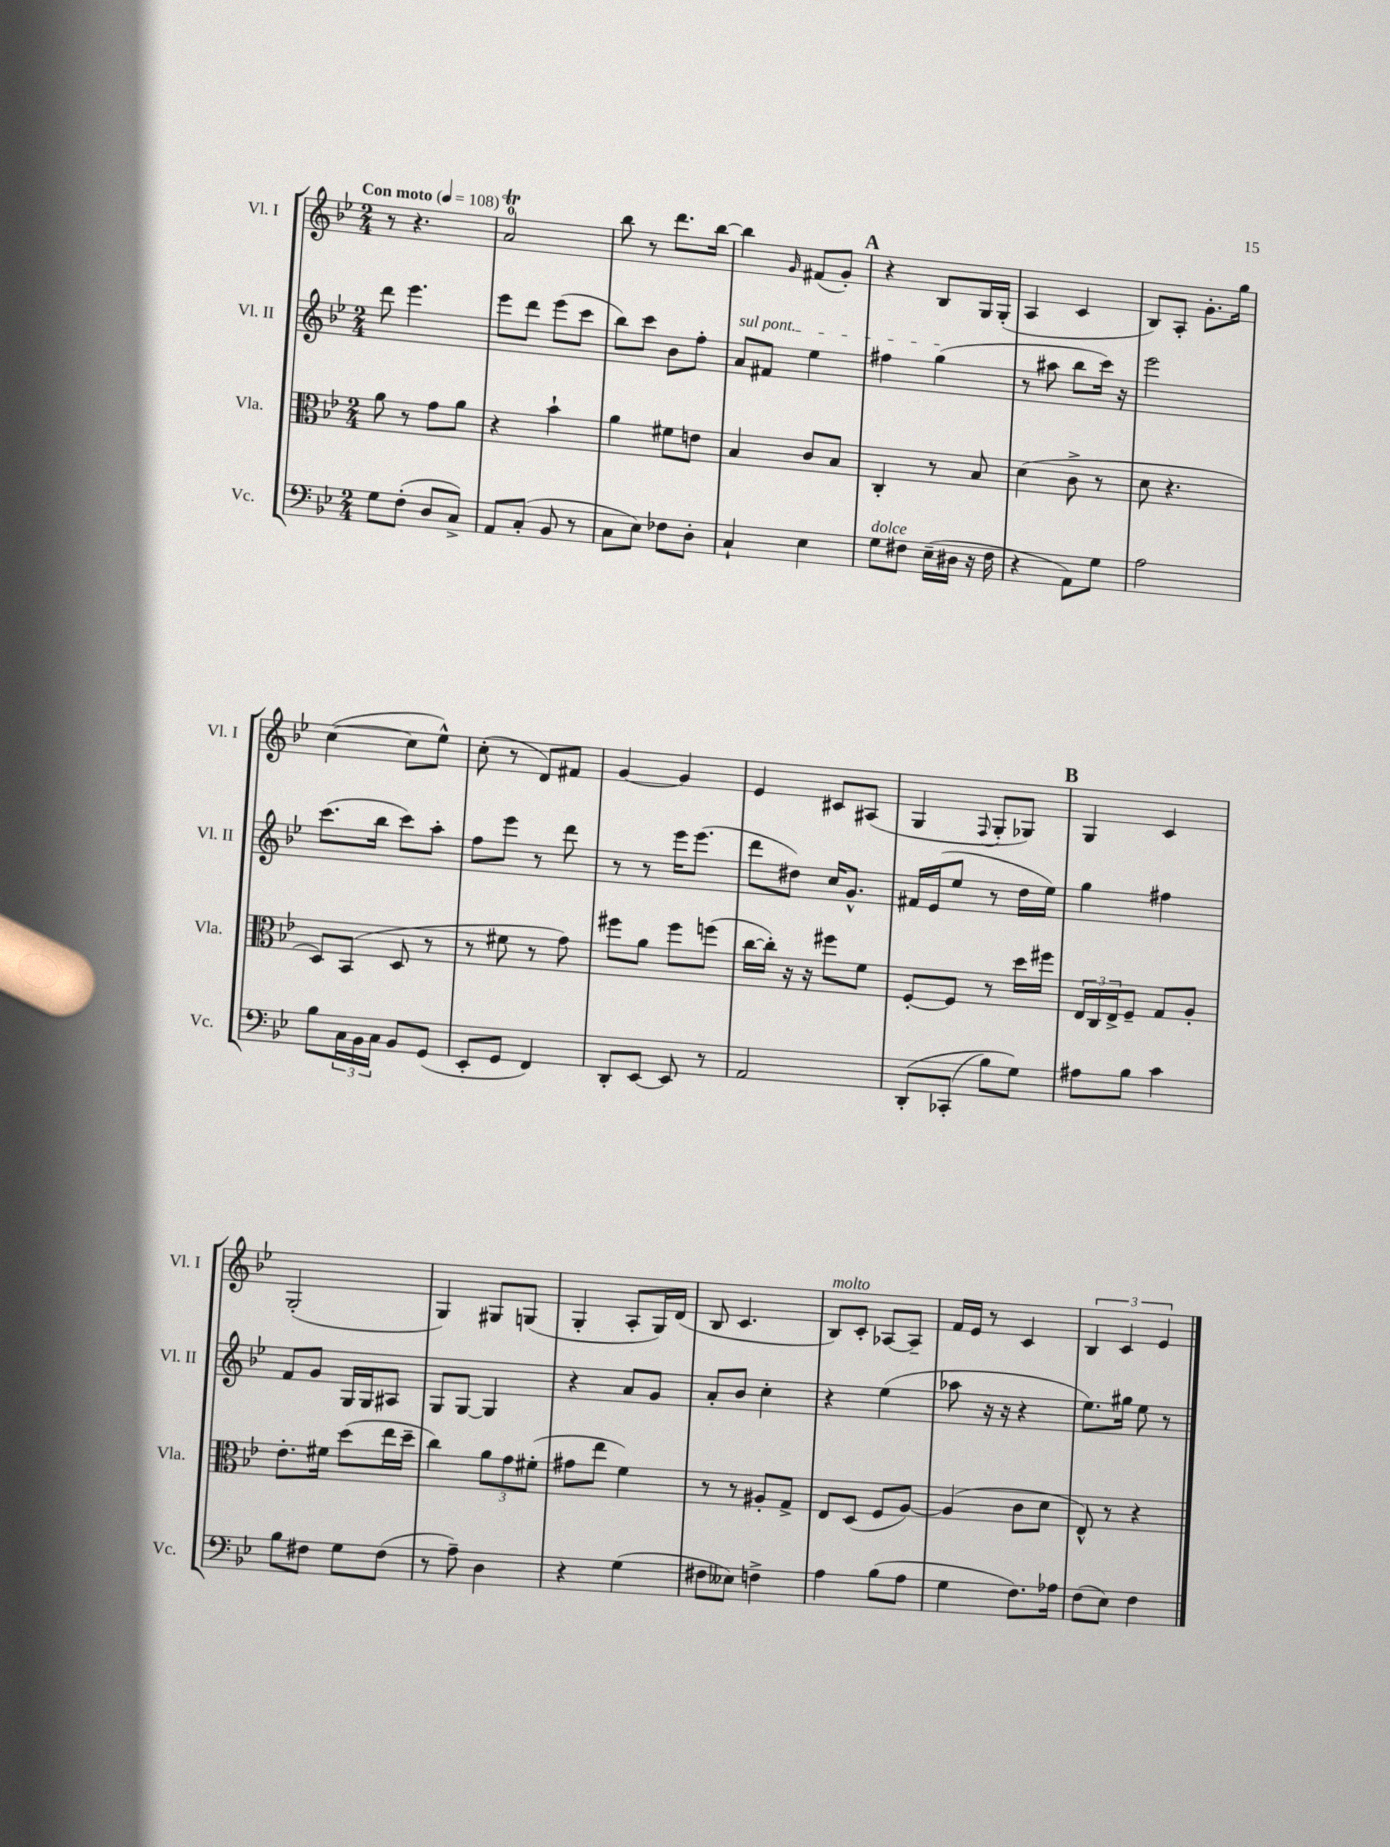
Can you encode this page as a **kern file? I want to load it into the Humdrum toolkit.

**kern	**kern	**kern	**kern
*staff4	*staff3	*staff2	*staff1
*clefF4	*clefC3	*clefG2	*clefG2
*k[b-e-]	*k[b-e-]	*k[b-e-]	*k[b-e-]
*M2/4	*M2/4	*M2/4	*M2/4
*MM108	*MM108	*MM108	*MM108
8G	8a	8ddd	8r
(8F'	8r	4.eee-	4.r
8D	8g	.	.
8C^)	8a	.	.
=	=	=	=
8AA	4r	8eee-	2a
(8C'	.	8ddd	.
8BB-	4b-`	(8eee-	.
8r	.	8ccc	.
=	=	=	=
8C	4a	8bb-)	8bb-
8E-)	.	8ccc	8r
8F-	8f#	8b-	8.ddd
8D'	8e	8ff'	.
.	.	.	[16bb-
=	=	=	=
4C`	4B-	8a	4bb-]
.	.	8f#	.
.	.	.	16qqg
4E-	8c	4ee-	(8f#
.	8B-	.	8g')
=	=	=	=
8G	4C'	4ff#	4r
8F#	.	.	.
(16E-~	8r	(4gg	8B-
16D#	.	.	.
16r	8B-	.	16G
16F#	.	.	(16G'
=	=	=	=
4r	(4d	8r	4A
.	.	8aa#	.
8AA)	8c^	8bb-	4c
8G	8r	16ccc)	.
.	.	16r	.
=	=	=	=
2A	8d	2eee-	8B-)
.	4.r	.	8A'
.	.	.	8.g'
.	.	.	16gg
=	=	=	=
8B-	8D)	(8.ccc	([4cc
24C	(8BB-	.	.
24BB-	.	.	.
.	.	16bb-	.
24C	.	.	.
8BB-	8D	8ccc)	8cc]
(8GG	8r	8aa'	8ee-^^)
=	=	=	=
8EE-'	8r	8ff	(8cc'
8GG	8f#	8eee-	8r
4FF)	8r	8r	8d)
.	8g)	8ddd	8f#
=	=	=	=
8DD'	8ff#	8r	[4g
[8EE-	8a	8r	.
8EE-]	8ff#	16eee-	4g]
.	.	(8.eee-	.
8r	(8ff	.	.
=	=	=	=
2AA	[16cc	8ddd	4e-
.	16cc'])	.	.
.	16r	8dd#)	.
.	16r	.	.
.	8ff#	16cc	8c#
.	.	8.g^^	.
.	8f	.	(8A#
=	=	=	=
&(8DD'	[8F'	16f#	4G
.	.	(16e-	.
(8CC-'	8F]	8ee-	.
.	.	.	8qqF
8B-)	8r	8r	8G'
8G&)	16dd	16dd	8G-)
.	16ff#	16ee-)	.
=	=	=	=
8A#	24E-	4gg	4G
.	24C	.	.
.	24E-^	.	.
8B-	8F~	.	.
4c	8G	4ff#	4c
.	8A'	.	.
=	=	=	=
8B-	8.e-'	8f	(2G'
8F#	.	8g	.
.	16f#	.	.
8G	(8dd	16G	.
.	.	16G	.
(8F#	16ee-	8A#	.
.	16dd~	.	.
=	=	=	=
8r	4cc)	8G	4G)
8A~)	.	[8G	.
4D	12a	4G]	8G#
.	12g	.	.
.	.	.	(8G
.	(12f#'	.	.
=	=	=	=
4r	8g#	4r	4G'
.	8ee-	.	.
(4G	4f)	8a	8A'
.	.	8g	16G)
.	.	.	(16d
=	=	=	=
8F#	8r	8a'	8B-
8E--)	8r	8b-	4.c
4F^	8A#'	4cc'	.
.	8G^	.	.
=	=	=	=
4A	8E-	4r	8B-)
.	(8D	.	8c'
(8B-	8F	(4ee-	[8A-
8A	[8A)	.	8A-~]
=	=	=	=
4G	(4A]	8aa-	16f
.	.	.	16e-
.	.	16r	8r
.	.	16r	.
8.F)	8c	4r	4c
.	8d	.	.
16A-	.	.	.
=	=	=	=
(8F	8E-^^)	8.ee-)	6B-
8E-)	8r	.	.
.	.	.	6c
.	.	16gg#	.
4F	4r	8ee-	.
.	.	.	6e-
.	.	8r	.
==	==	==	==
*-	*-	*-	*-
